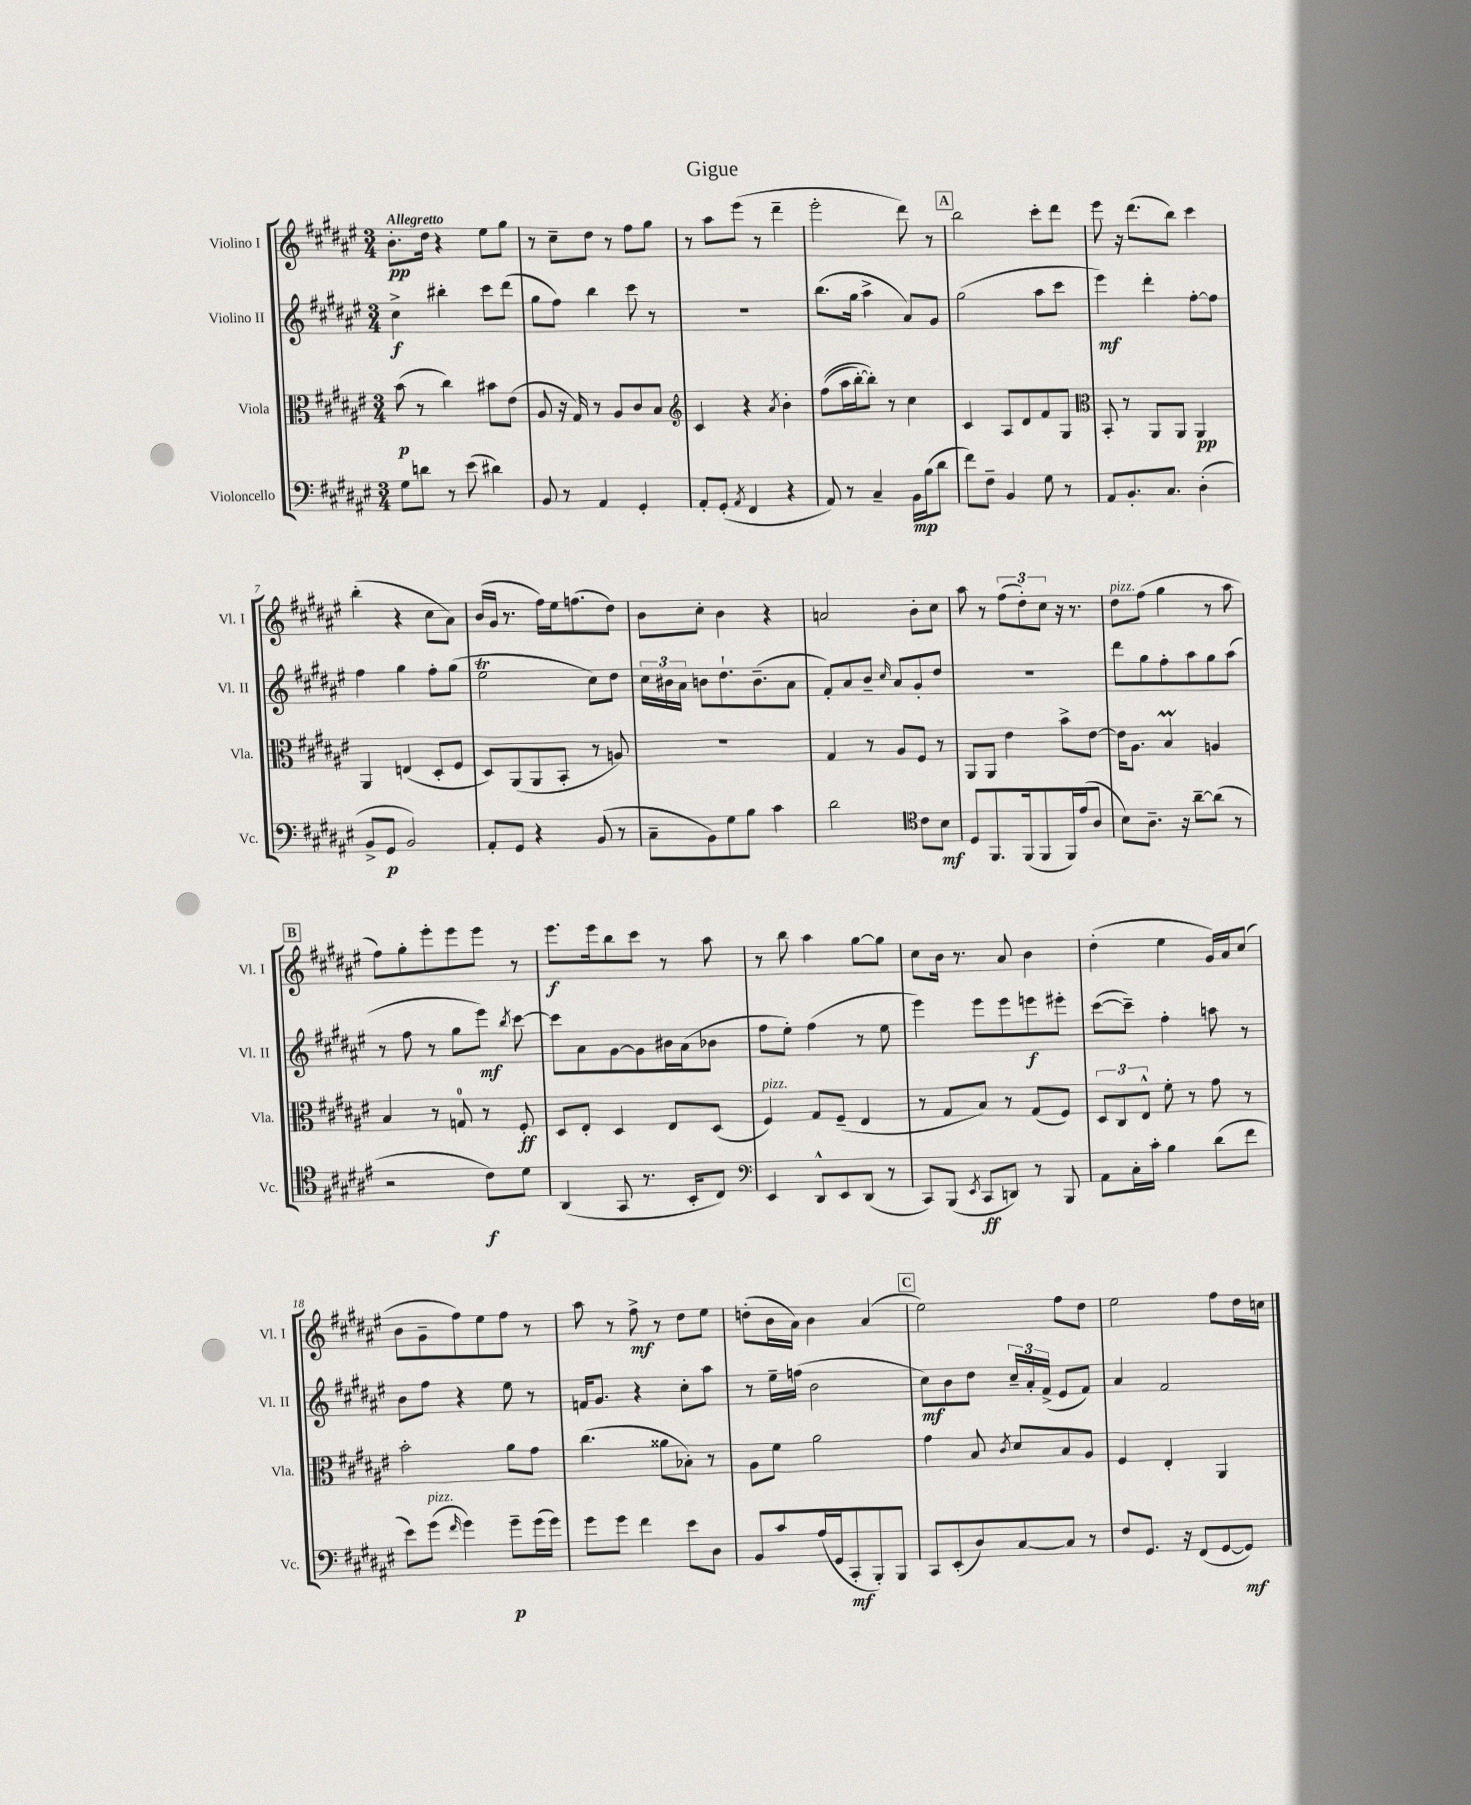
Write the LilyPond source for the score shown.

\header { title = "Gigue" }
<<
\new StaffGroup <<
\new Staff = "s0" \with { instrumentName = "Violino I" shortInstrumentName = "Vl. I" } {
    \clef treble \key fis \major \numericTimeSignature \time 3/4 \tempo "Allegretto"
    \autoBeamOff b'8.[-.\pp dis''16] r4 eis''8[ gis''8] |
    r8 cis''8[-- dis''8] r8 fis''8[ gis''8] |
    r8 ais''8[ eis'''8]( r8 dis'''4-- |
    eis'''2-. dis'''8) r8 |
    \mark \markup { \box "A" } b''2 cis'''8[-. dis'''8] |
    eis'''8 r16 dis'''8.[( b''8]) cis'''4 |
    b''4-.( r4 cis''8[ ais'8]) |
    b'16[( gis'16] r8. fis''16[) eis''16 f''8.( dis''8]) |
    b'8[ cis''8]-. b'4 r4 |
    a'2 b'8[-. cis''8] |
    ais''8 r8 \tuplet 3/2 { fis''8[( dis''8-.) cis''8] } r16 r8. |
    dis''8[^\markup { \italic "pizz." } fis''8]( gis''4 r8 ais''8 |
    \mark \markup { \box "B" } fis''8[) gis''8-. eis'''8-. eis'''8 eis'''8] r8 |
    eis'''8.[\f eis'''16 b''8 cis'''8] r8 ais''8 |
    r8 b''8 ais''4 gis''8[~ gis''8] |
    cis''8[ b'16] r8. ais'8 b'4 |
    dis''4-.( eis''4 gis'16[) ais'16 cis''8]( |
    b'8[ gis'8-- fis''8) eis''8 fis''8] r8 |
    ais''8 r8 fis''8->\mf r8 dis''8[ eis''8] |
    d''8[-.( b'16 ais'16]) b'4 ais'4( |
    \mark \markup { \box "C" } eis''2) fis''8[ dis''8] |
    eis''2 fis''8[ dis''16 c''16] \bar "|." |
}
\new Staff = "s1" \with { instrumentName = "Violino II" shortInstrumentName = "Vl. II" } {
    \clef treble \key fis \major \numericTimeSignature \time 3/4
    \autoBeamOff cis''4->\f bis''4-. cis'''8[ dis'''8]( |
    gis''8[ fis''8]) b''4 cis'''8 r8 |
    R2. |
    b''8.[( gis''16] ais''4-> ais'8[) gis'8] |
    \mark \markup { \box "A" } gis''2( ais''8[ cis'''8] |
    eis'''4\mf) dis'''4-. fis''8[~-. fis''8] |
    fis''4 gis''4 fis''8[-. gis''8]( |
    eis''2\trill cis''8[) dis''8] |
    \tuplet 3/2 { cis''16[ bis'16 ais'16] } b'8[ dis''8.-! b'8.--( ais'8] |
    fis'8[-.) ais'8 b'8]-- \grace { cis''16 } ais'8[ gis'8-. dis''8] |
    R2. |
    dis'''8[ gis''8 fis''8-. ais''8 gis''8 ais''8]( |
    \mark \markup { \box "B" } r8 fis''8 r8 gis''8[ eis'''8]\mf) \acciaccatura { b''8 } cis'''8~ |
    cis'''8[ ais'8 gis'8~ gis'8 bis'16 ais'16( bes'8] |
    fis''8[ eis''8]-.) fis''4( r8 eis''8 |
    eis'''4) eis'''8[ eis'''8 e'''8\f eis'''8]-. |
    cis'''8[~( cis'''8]--) fis''4-. a''8 r8 |
    b'8[ fis''8] r4 eis''8 r8 |
    f'16[ gis'8.] r4 cis''8[-. ais''8] |
    r8 eis''16[-- f''16]( b'2 |
    \mark \markup { \box "C" } cis''8[\mf) b'8 dis''8] \tuplet 3/2 { cis''16[-- ais'16-. fis'16]->( } eis'8[ fis'8]) |
    ais'4 fis'2 \bar "|." |
}
\new Staff = "s2" \with { instrumentName = "Viola" shortInstrumentName = "Vla." } {
    \clef alto \key fis \major \numericTimeSignature \time 3/4
    \autoBeamOff b'8\p( r8 cis''4) bis'8[ eis'8]( |
    ais8 r16 gis16) r8 ais8[ cis'8 b8] |
    \clef treble cis'4 r4 \acciaccatura { ais'8 } b'4-. |
    fis''8[(\( ais''16 b''16~-.) b''8]-.\) r8 cis''4 |
    \mark \markup { \box "A" } cis'4 ais8[ dis'8 fis'8 gis8] |
    \clef alto b,8-. r8 ais,8[ ais,8] ais,4\pp |
    ais,4 e4( dis8[-. fis8] |
    dis8[) ais,8( ais,8 b,8]-. r8 a8) |
    R2. |
    gis4 r8 ais8[ fis8] r8 |
    ais,8[ ais,8] eis'4 b'8[-> eis'8]~ |
    eis'16[ ais8.] b4\prall a4 |
    \mark \markup { \box "B" } b4 r8 g8-0 r8 fis8-.\ff |
    dis8[ eis8]-. dis4 eis8[ dis8]( |
    fis4^\markup { \italic "pizz." }) gis8[ fis8]--( eis4 |
    r8 gis8[ b8]) r8 gis8[( fis8]) |
    \tuplet 3/2 { dis8[ cis8 eis8]-^ } fis'8-. r8 gis'8 r8 |
    b'2-. ais'8[ gis'8] |
    cis''4.( aisis'8[ bes8]-.) r8 |
    ais8[ fis'8] ais'2 |
    \mark \markup { \box "C" } gis'4 b8 \acciaccatura { cis'8 } dis'8[ b8 ais8] |
    fis4 eis4-. ais,4 \bar "|." |
}
\new Staff = "s3" \with { instrumentName = "Violoncello" shortInstrumentName = "Vc." } {
    \clef bass \key fis \major \numericTimeSignature \time 3/4
    \autoBeamOff gis8[ d'8] r8 eis'8( dis'4) |
    b,8 r8 ais,4 gis,4-. |
    ais,8[-. gis,8]-.( \acciaccatura { ais,8 } fis,4 r4 |
    ais,8) r8 cis4-- b,16[\mp b16( dis'8] |
    \mark \markup { \box "A" } fis'8[) fis8]-- b,4 gis8 r8 |
    ais,8[ b,8.-. cis8.] dis4-.( |
    b,8[-> gis,8]\p b,2) |
    ais,8[-. gis,8] r4 b,8( r8 |
    cis8[-- b,8) gis8 b8] cis'4 |
    dis'2 \clef tenor cis'8[ b8]\mf |
    dis8[ fis,8. fis,16( fis,8 fis,16) eis'16( ais8] |
    b8[) ais8.]-- r16 ais'8[~-- ais'8]( r8 |
    \mark \markup { \box "B" } r2 cis'8[\f) dis'8] |
    ais,4( gis,8 r8. b,16[-. cis8]) |
    \clef bass eis,4 dis,8[-^ eis,8 dis,8]( r8 |
    cis,8[) b,,8]( \acciaccatura { eis,8 } cis,8[\ff d,8]) r8 b,,8 |
    ais,8[ cis16-. cis'16]-. b4 dis'8[( fis'8] |
    eis'8[) gis'8]^\markup { \italic "pizz." }( \grace { fis'16 } gis'4) gis'8[--\p gis'16( gis'16]) |
    gis'8[ gis'8] fis'4 eis'8[ dis8] |
    b,8[ cis'8 ais16( gis,16 cis,8-.\mf b,,8-.) b,,8] |
    \mark \markup { \box "C" } cis,8[ eis,8-.( dis8) cis8~ cis8] r8 |
    fis8[ gis,8.] r16 fis,8[( gis,8~ gis,8]\mf) \bar "|." |
}
>>
>>
